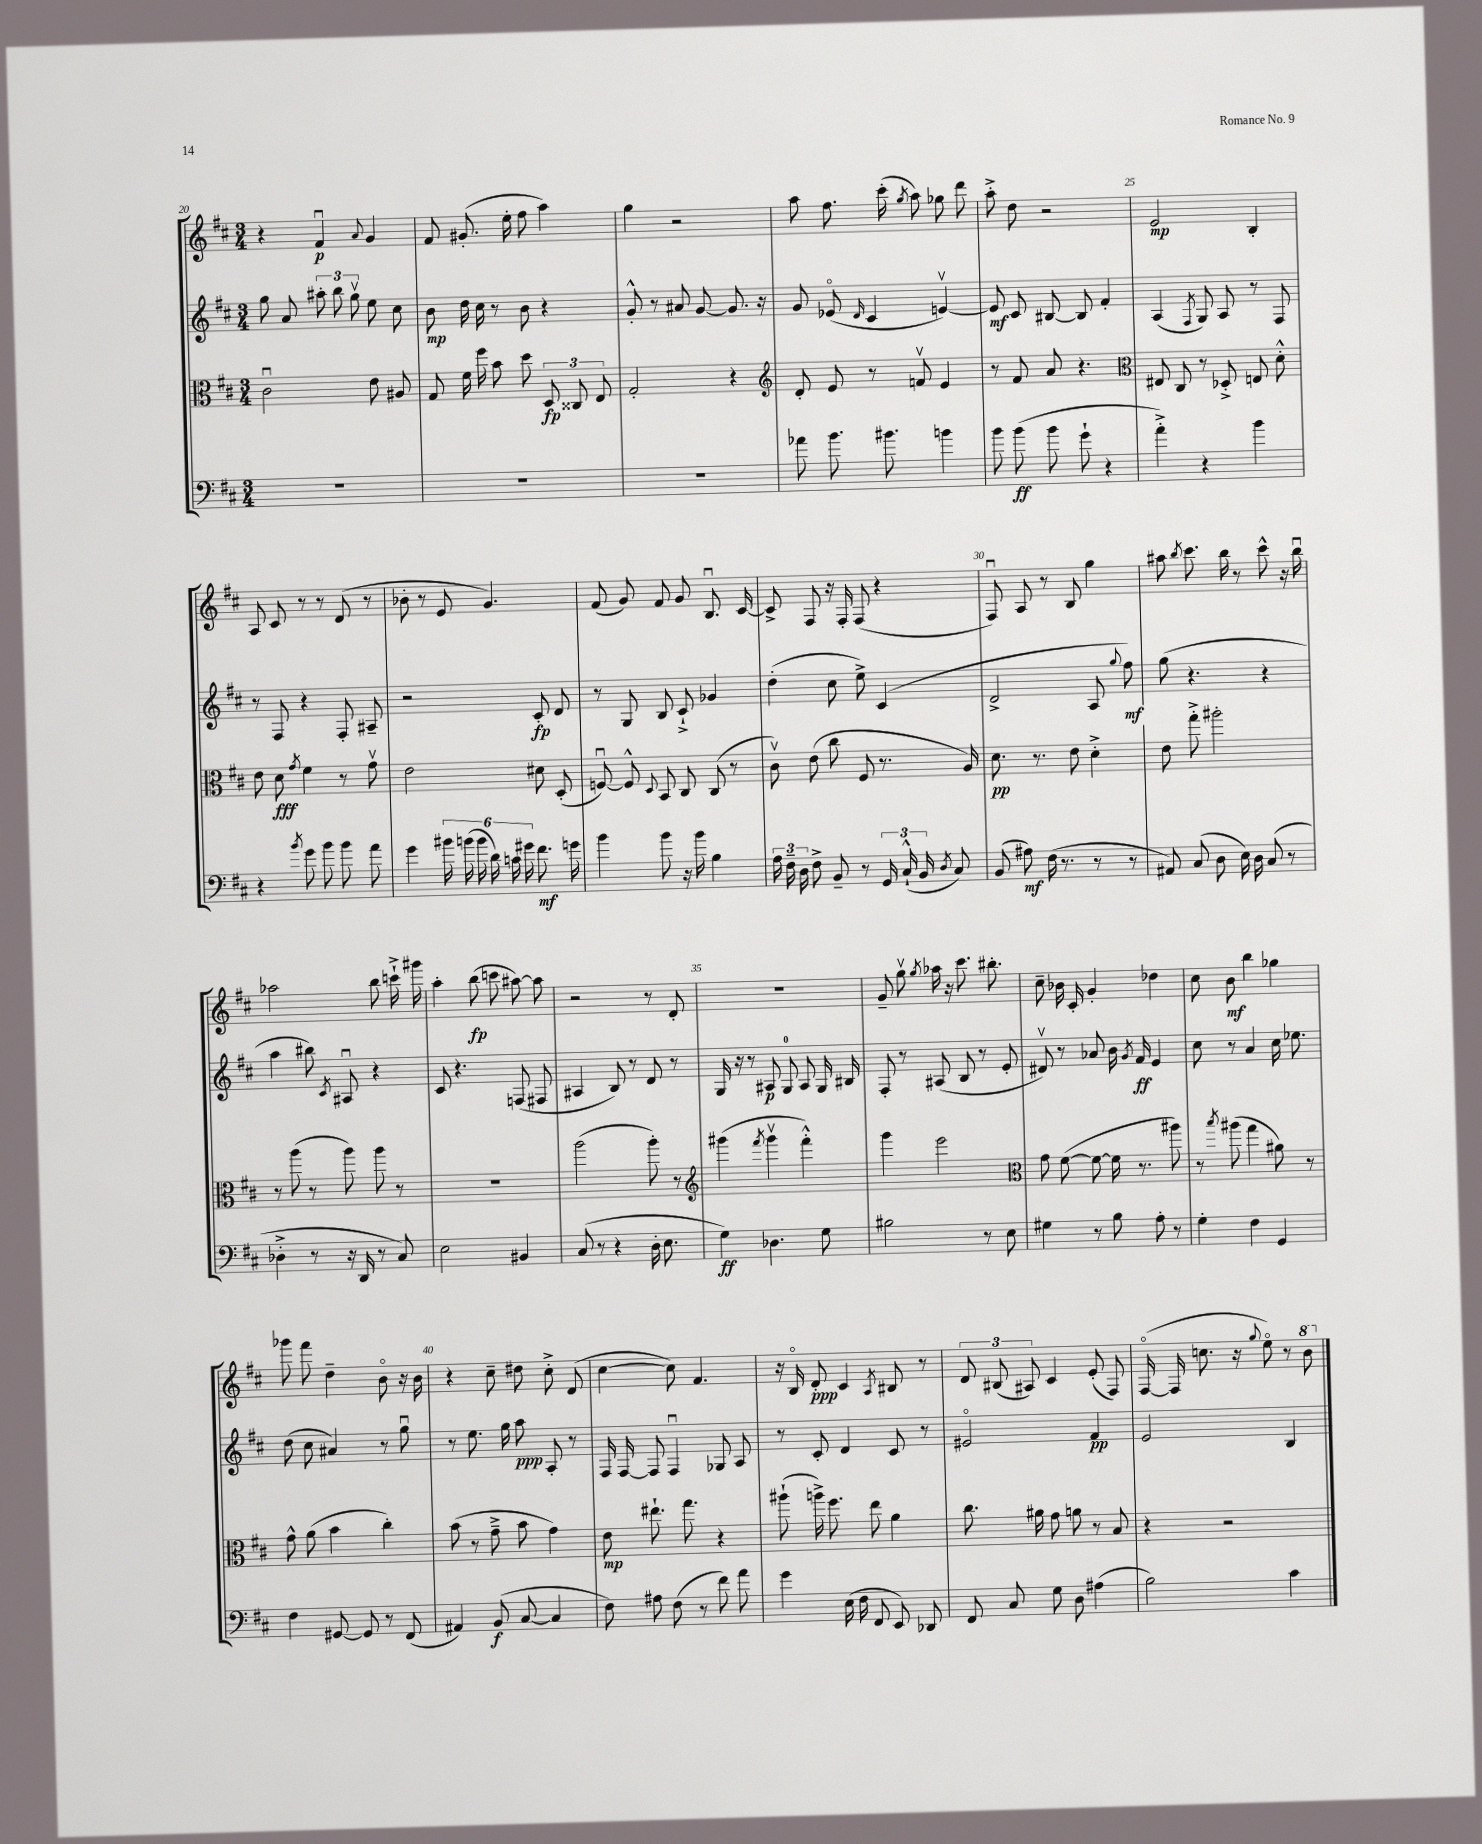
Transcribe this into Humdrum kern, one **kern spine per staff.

**kern	**kern	**kern	**kern
*staff4	*staff3	*staff2	*staff1
*clefF4	*clefC3	*clefG2	*clefG2
*k[f#c#]	*k[f#c#]	*k[f#c#]	*k[f#c#]
*M3/4	*M3/4	*M3/4	*M3/4
2.r	2c#u	8gg	4r
.	.	8a	.
.	.	12aa#'	4f#u
.	.	12bb	.
.	.	12ggv	.
.	.	.	8qqa
.	8e	8ee	4g
.	8A#	8cc#	.
=	=	=	=
2.r	8G	8b	8f#
.	16f#	16dd	(8.g#'
.	16ff#	16cc#	.
.	8b	8r	.
.	.	.	16ee'
.	8dd	8b	8ff#
.	12D	4r	4aa)
.	12C##	.	.
.	12E	.	.
=	=	=	=
2.r	2G'	8g'^^	4gg
.	.	8r	.
.	.	8a#	2r
.	.	[8g	.
.	4r	8.g]	.
.	.	16r	.
=	=	=	=
*	*clefG2	*	*
8a-	8d'	8g	8aa
8.b	8e	(8e-o	8.ff#
.	.	16qqd	.
.	8r	4c#	.
8.b#	.	.	(16ccc#'
.	.	.	8qgg
.	8fv	.	8aa)
4b	4e	[4ev)	8gg-
.	.	.	8ddd
=	=	=	=
8b	8r	8e]	8aa'^
(8b	8f#	8c#	8dd
8b	8a	[8B#	2r
8g`	4.r	8B#]	.
4r	.	4f#'	.
=	=	=	=
*	*clefC3	*	*
4a'^)	8E#	(4A	2e
.	8C#	.	.
.	.	8qF#	.
4r	8r	8G)	.
.	8D-'^	8A	.
4b	8E	8r	4B'
.	8d'^^	8F#	.
=	=	=	=
4r	8e	8r	8A
.	8d	8F#	8c#
8qb	8qg	.	.
8g	4f#	4r	8r
8b	.	.	8r
8b	8r	8F#'	(8d
8a	8gv	8A#~	8r
=	=	=	=
4g	2e	2r	8b-'
.	.	.	8r
24b#	.	.	8e
(24b	.	.	.
24b	.	.	.
24d)	.	.	4.g)
24c	.	.	.
24g#	.	.	.
8.f#	8d#	8c#'	.
.	(8D'	8d	.
16g	.	.	.
=	=	=	=
4b	[8Fu)	8r	(8f#
.	8F^^]	8G	8g)
.	8qqD	.	.
8b	8BB	8B	8f#
16r	8C#	8c#`^	8g
16b	.	.	.
4B	(8C#	4g-	8.Bu
.	8r	.	.
.	.	.	[16c#
=	=	=	=
24A	8c#v)	(4dd'	8c#^]
24F#~	.	.	.
24D	.	.	.
8F#^	(8e	.	8F#
8BB~	8cc#	8cc#	16r
.	.	.	16F#'
8r	8F#	8ee^)	(8F#
24GG	8.r	(4c#	4r
(24C#`^^	.	.	.
24BB	.	.	.
8qD	.	.	.
8C#)	.	.	.
.	16A)	.	.
=	=	=	=
(8BB	8.d	2d^	8F#u)
8A#)	.	.	8A
.	8.r	.	.
(16F#	.	.	8r
8.r	.	.	.
.	8e	.	8B
8r	4d'^	8A	4gg
.	.	8qqgg	.
8r	.	8ff#)	.
=	=	=	=
8AA#)	8e	(8gg	8aa#
.	.	.	8qbb
(8C#	8gg'^	4.r	8.ccc#
8D	2aa#'	.	.
.	.	.	16bb
16E)	.	.	8r
16D	.	.	.
(8C#	.	4r	8ccc#^^
8r	.	.	16r
.	.	.	16bbu
=	=	=	=
4D-'^	8r	4aa	2aa-
.	(8aa	.	.
8r	8r	8bb#)	.
.	.	8qc#	.
16r	8aa)	8A#u	.
16DD	.	.	.
8r	8aa	4r	8bb
8C#)	8r	.	16ccc`^
.	.	.	16ggg#
=	=	=	=
2E	2.r	8c#	4aa'
.	.	4.r	.
.	.	.	(8bb
.	.	.	8ccc
4BB#	.	(8F	[8aa#)
.	.	8F#	8aa#]
=	=	=	=
(8C#	(2aa	4A#	2r
8r	.	.	.
4r	.	8B)	.
.	.	8r	.
16D'	8aa')	8d	8r
8.E	.	.	.
.	8r	8r	8d'
=	=	=	=
*	*clefG2	*	*
4G)	(4ggg#	16G	2.r
.	.	16r	.
.	.	8r	.
.	8qfff#	.	.
4.D-	4ggg#v	8A#	.
.	.	8G	.
.	4fff#'^^)	8A#	.
8G	.	16G	.
.	.	16B#	.
=	=	=	=
2B#	4ggg	8F#'	8g~
.	.	8r	8ggv
.	.	.	8qgg
.	2eee	(8A#	16aa-
.	.	.	16r
.	.	8B	8.ccc#
8r	.	8r	.
.	.	.	8.bb#'
8E	.	8e'	.
=	=	=	=
*	*clefC3	*	*
4G#	8g	8d#v)	8cc#~
.	([8f#	8r	16b-
.	.	.	16c#'
8r	8f#_	8a-	4g'
8B	16f#]	16b	.
.	.	8qg	.
.	8.r	16f#	.
8A'	.	4e	4dd-
8r	8aa#)	.	.
=	=	=	=
4G'	8r	8cc#	8cc#
.	8qbb	.	.
.	(8aa#	8r	8b
4F#	4gg	4a	4bb
4GG	8a#)	16cc#	4gg-
.	.	8.ee-	.
.	8r	.	.
=	=	=	=
4F#	8g^^	(8dd	8ggg-
.	(8a	8cc#	8fff#
[8GG#	4b	4a#)	4dd~
8GG#]	.	.	.
8r	4cc#')	8r	8bo
(8FF#	.	8ggu	16r
.	.	.	16b
=	=	=	=
4AA#)	(8b	8r	4r
.	8r	8.ee	.
(8BB	8g~^	.	8cc#~
.	.	16gg	.
[8C#	8b	8aa	8dd#
4C#]	4g)	8A'	8cc#'^
.	.	8r	(8d
=	=	=	=
8F#)	8e	16F#	[4cc#
.	.	[16F#	.
8A#	8.ee#`	8F#]	.
(8F#	.	4F#u	8cc#])
.	8.gg	.	.
8r	.	.	4.f#
8f#)	4r	8G-	.
8a	.	8A	.
=	=	=	=
4g	(8aa#`	8r	16r
.	.	.	16Bo
.	16aa^)	8c#'	8d'
.	8.ff#	.	.
(16E	.	4d	4c#
16F#	.	.	.
8FF#	8ee	.	.
.	.	.	8qA
8EE)	4a	8c#	8B#
8DD-	.	8r	8r
=	=	=	=
8FF#	8.cc#	2e#o	12d
.	.	.	(12B#
8C#	.	.	.
.	.	.	12A#)
.	16a#	.	.
8G	8g	.	4c#
8D	8a	.	.
(4A#	8r	4f#	(8e'
.	8B	.	8F#)
=	=	=	=
2B)	4r	2e	([16F#o
.	.	.	16F#]
.	.	.	8.cc
.	2r	.	.
.	.	.	16r
.	.	.	8qqgg
.	.	.	8eeo)
4c#	.	4B	8r
.	.	.	8bb
==	==	==	==
*-	*-	*-	*-
